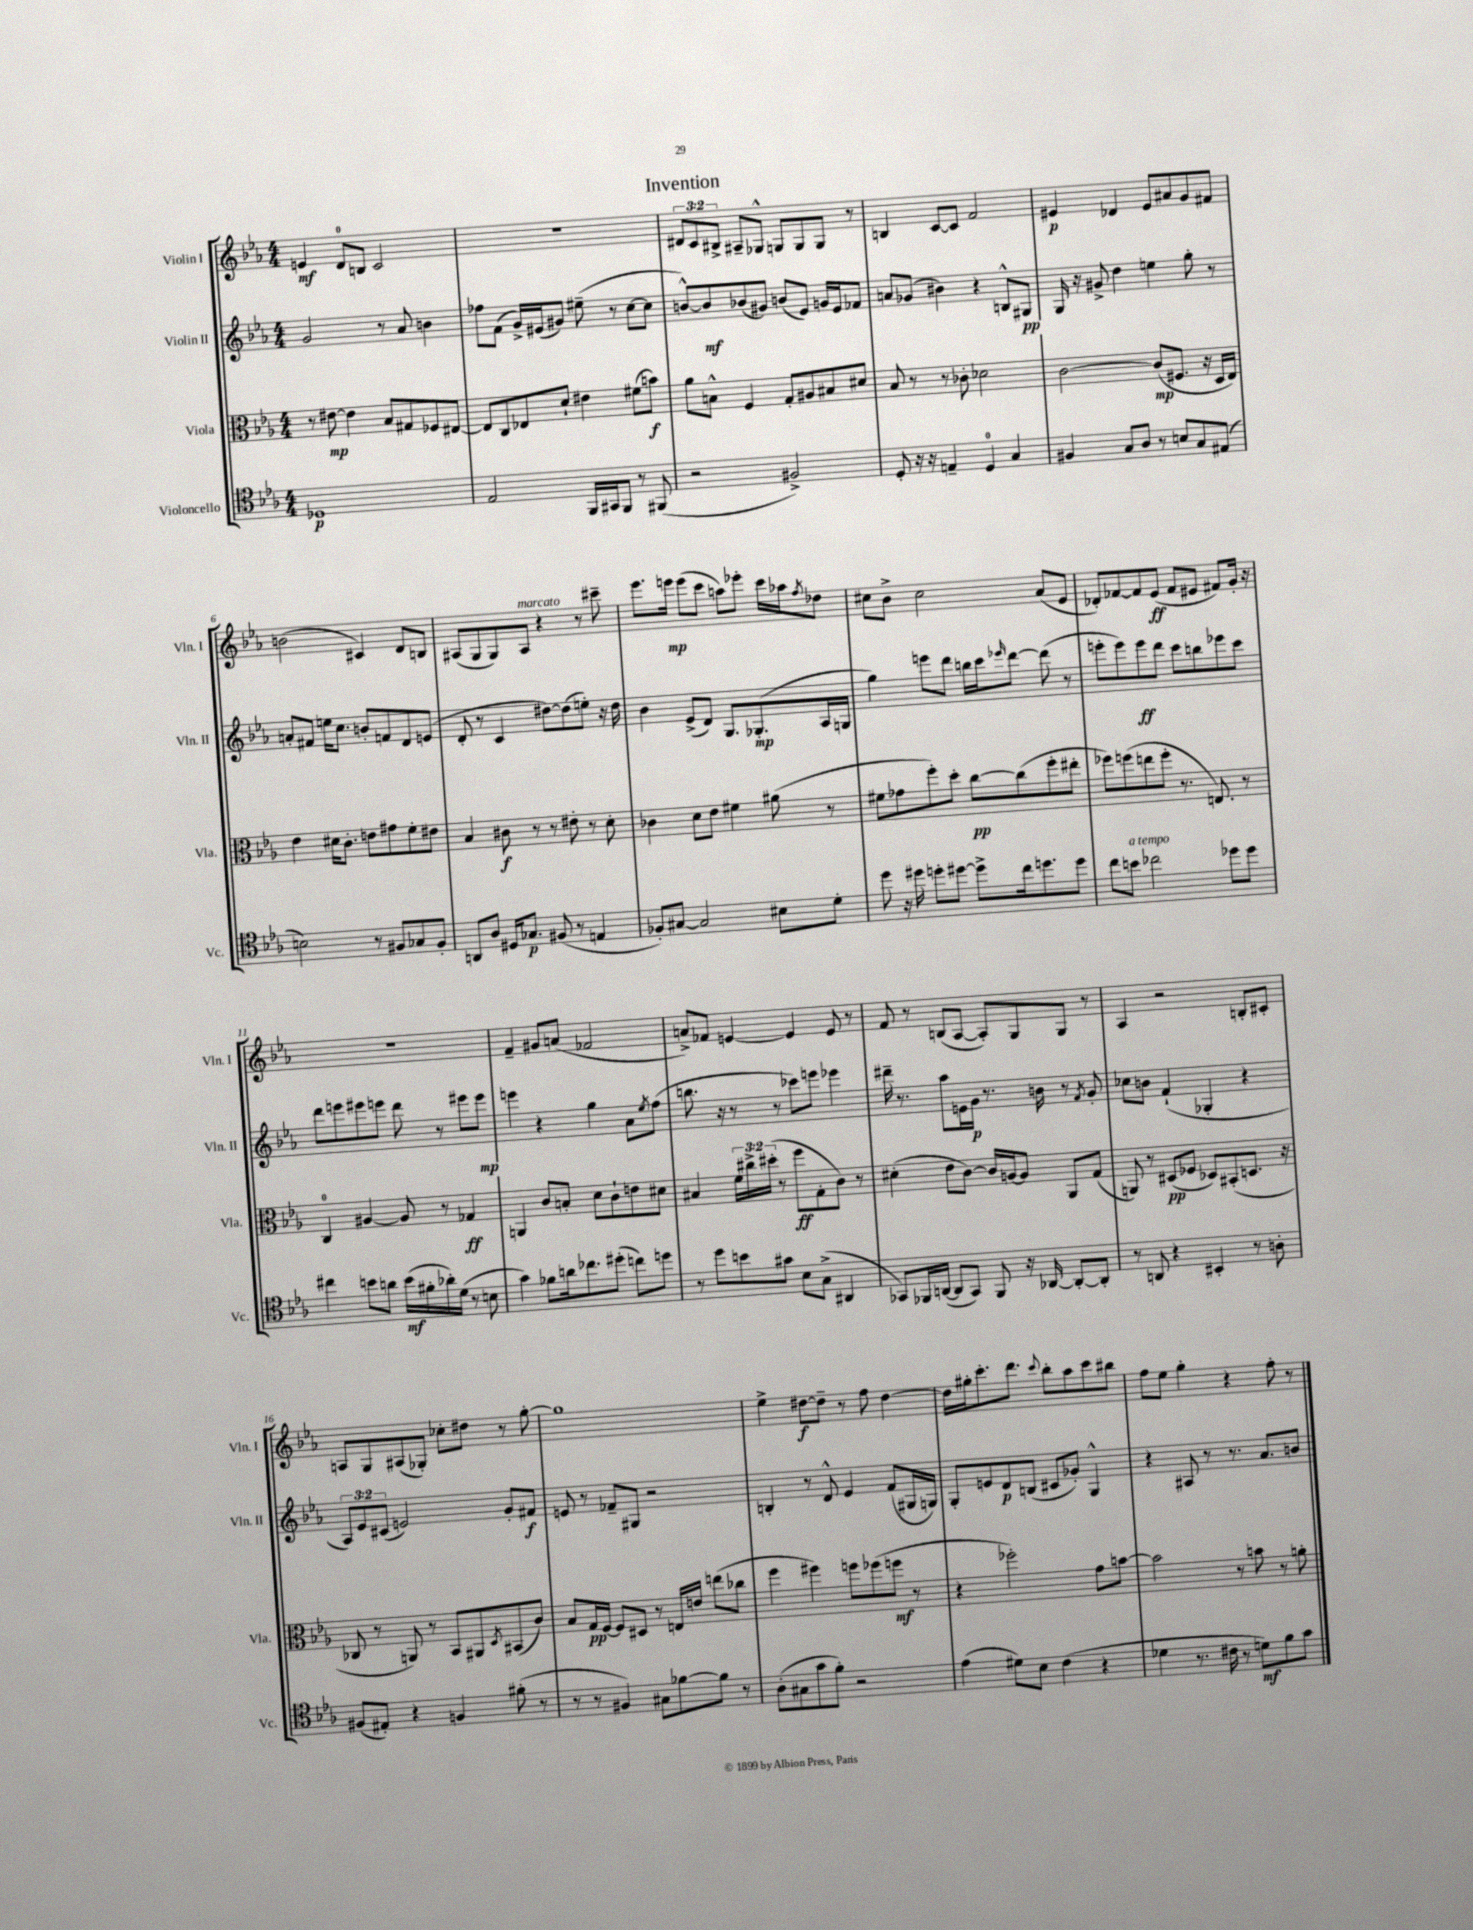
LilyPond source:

\header { title = "Invention" }
<<
\new StaffGroup <<
\new Staff = "s0" \with { instrumentName = "Violin I" shortInstrumentName = "Vln. I" } {
    \clef treble \key ees \major \numericTimeSignature \time 4/4 \override Staff.TupletNumber.text = #tuplet-number::calc-fraction-text
    e'4\mf d'8-0 b8 c'2 |
    R1 |
    \tuplet 3/2 { dis'8 c'8 bis8-> } ais8-- ges8-^ g8 g8 g8 r8 |
    b4 c'8~ c'8 f'2 |
    eis'4\p des'4 eis'8 ais'8 g'8 fis'8 |
    b'2( cis'4) d'8 b8 |
    ais8( g8 g8) ais8^\markup { \italic "marcato" } r4 r8 cis'''8-- |
    ees'''8. e'''16\mp e'''8( c'''8 a''8) ees'''8-. c'''16 aes''16 \acciaccatura { f''8 } des''8 |
    cis''8 bes'8-> cis''2 aes'8( ees'8 |
    des'8-.) fes'8~ fes'8 ees'8\ff( fes'8 eis'8 fis'8) g'16-. r16 |
    R1 |
    f'4-- gis'8 a'8( fes'2 |
    a'8->) fes'8 e'4~ e'4 e'8 r8 |
    f'8 r8 b8( aes8~ aes8-.) g8 g8 r8 |
    aes4 r2 b8-. cis'8-. |
    a8 g8 ais8( ges8-.) ces''8-. dis''8 r8 g''8~-. |
    g''1 |
    ees''4-> dis''8~\f dis''8-- r8 f''8 dis''4~ |
    dis''16 gis''16-. c'''8.-. d'''8. \appoggiatura { c'''8 } bes''8-. aes''8 c'''8 bis''8 |
    f''8 ees''8 g''4-. r4 f''8-. r8 \bar "|." |
}
\new Staff = "s1" \with { instrumentName = "Violin II" shortInstrumentName = "Vln. II" } {
    \clef treble \key ees \major \numericTimeSignature \time 4/4 \override Staff.TupletNumber.text = #tuplet-number::calc-fraction-text
    g'2 r8 aes'8 b'4 |
    fes''8 f'8( g'16->) eis'16( gis'8) eis''8--( r8 c''8~ c''8 |
    b'8~-^) b'8\mf bes'8( gis'8) b'8( ees'8) g'16 ees'16 fes'8 |
    a'8 ges'8( bis'4) r4 b8-^ gis8\pp |
    g16 r16 gis'8-> d''4 e''4 g''8-. r8 |
    a'8-. fis'8 e''16 c''8. b'8-. f'8 d'8 e'8( |
    d'8-. r8 c'4 dis''8~) dis''8( e''8-.) r16 dis''16 |
    bes'4 ees'8->( d'8) g8. ges8.-.\mp( aes16 g16 |
    g''4) e'''8 d'''8 b''16 c'''16 \grace { ees'''16 } d'''8~ d'''8( r8 |
    e'''8-. e'''8) e'''8\ff d'''8 c'''8 b''8 ees'''8 c'''8 |
    d'''8 e'''8 eis'''8 e'''8 d'''8 r8 eis'''8 eis'''8\mp |
    e'''4 r4 g''4 aes'8 \acciaccatura { ees''8 } f''8( |
    b''8. r16 r8 r8 ces'''8) e'''8 ees'''4 |
    dis'''16-- r8. aes''8 e'16 g'16\p r8. b'16 r8 \acciaccatura { f'8 } g'8-. |
    ces''8 b'8 f'4-!( ges4-. r4 |
    \tuplet 3/2 { aes8) ees'8 cis'8( } e'2) g'8-. fis'8\f |
    e'8 r8 fes'8-- gis8 r2 |
    b4-. r8 d'8-^ ees'4 f'8( gis16 g16) |
    g8-. e'8 d'8\p b8( cis'8 ges'8-.) g4-^ |
    r4 ais8 r8 r8. aes'8. b'8 \bar "|." |
}
\new Staff = "s2" \with { instrumentName = "Viola" shortInstrumentName = "Vla." } {
    \clef alto \key ees \major \numericTimeSignature \time 4/4 \override Staff.TupletNumber.text = #tuplet-number::calc-fraction-text
    r8 eis'8~\mp eis'4 bes8 gis8 fes8 eis8~ |
    eis8 c8 ees8 d'8-! eis'4 fis'8( b'8\f) |
    aes'8 b8-^ f4 g8-. ais8 bis8 dis'8 |
    bes8 r8 r8 ces'8-. des'2 |
    c'2~ c'8\mp( fis8. r16 d16 ees16) |
    ees'4 dis'16 c'8.-. e'8 gis'8 f'8-. eis'8 |
    bes4 cis'8\f r8 r8 eis'8-. r8 d'8-. |
    ces'4 d'8 ees'8 fis'4 ais'8( r8 |
    fis'8 ges'8 f''8-.) d''8-. c''8~\pp c''8( f''8-. eis''8-. |
    fes''8) f''8( e''8 f''8-. r8. e8.) r8 |
    c4-0 ais4~ ais8 r8 ges4\ff |
    a,4 c'8 b8-. d'8 c'8-! e'8 dis'8 |
    bis4 \tuplet 3/2 { f'16 cis''16-> dis''16-.( } r8 f''8\ff g8-. c'8) r8 |
    dis'4-.( ees'8 c'8~) c'16 a16~ a8 aes,8 g8( |
    a,8) r8 dis8\pp( fes8 des8) bis,8-.( d8. r16 |
    ces8 r8 a,8) r8 bes,8 ais,8 \acciaccatura { d8 } bis,8( c'8) |
    bes8 g16\pp f16~ f8 dis8 r8 e16 e'16 e''8( ces''8 |
    f''4 fis''4) f''8 fes''8( f''8\mf r8 |
    r4 fes''2-.) g'8 b'8~ |
    b'2 r8 b'8 r8 a'8-. \bar "|." |
}
\new Staff = "s3" \with { instrumentName = "Violoncello" shortInstrumentName = "Vc." } {
    \clef tenor \key ees \major \numericTimeSignature \time 4/4
    des1\p |
    ees2 f,16 gis,16 f,8 r8 fis,8( |
    r2 fis2->) |
    d8-. r16 r16 e4-- d4-0 g4 |
    fis4 g8 aes8 r8 b8 g8 eis8( |
    b2) r8 fis8 ges8 fis8-. |
    a,8 aes8 dis16 ges8.\p fis8( r8 e4 |
    fes8-.) gis8~ gis2 bis8 d'8-. |
    d''8 r16 dis''16 d''8-. dis''8~ dis''8-> c''16 d''8. d''8 |
    c''8 b'8^\markup { \italic "a tempo" } ces''2 des''8 des''8 |
    cis''4 b'8 a'8 b'16\mf( fis'16-. aes'16-.) d'16( r8 b8 |
    g'4) fes'8 a'16 ces''8. dis''8-.( c''8) d''8 |
    r8 d''8 b'8 gis'8 bes8 g8->( ais,4 |
    ges,8) fes,16 a,16~( a,8 ges,8) fes,8 r16 aes,16~ aes,8~-. aes,8-. |
    r8 a,8 r4 bis,4-. r8 a8-. |
    fis8( eis8-.) r4 f4 fis'8-.( r8 |
    r8 r8 fis4) gis8 fes'8~ fes'8 r8 |
    aes8-.( gis8 g'8 f'8-.) r2 |
    ees'4( dis'8) bes8 c'4( r4 |
    des'4 r8. cis'16 r8 d'8\mf) f'8 g'8 \bar "|." |
}
>>
>>
